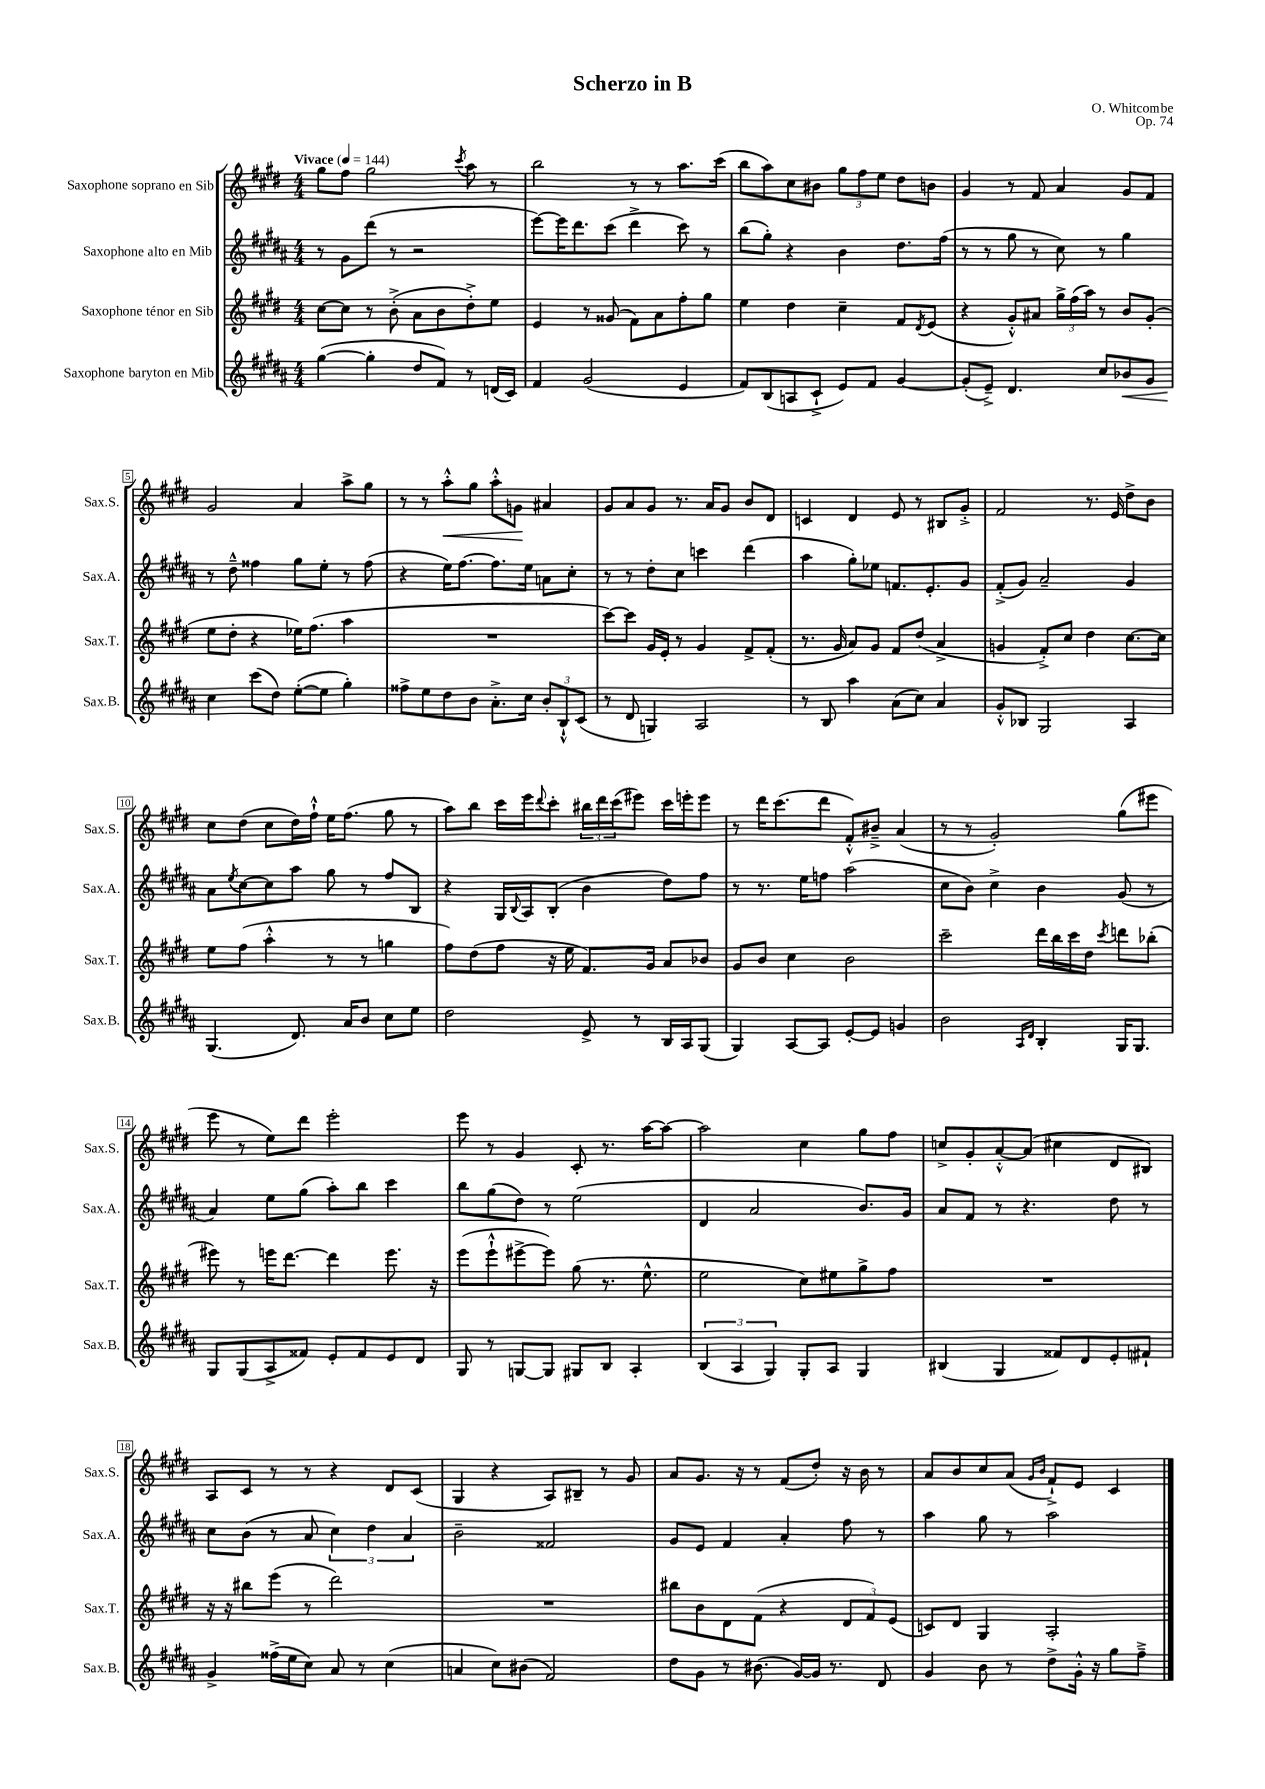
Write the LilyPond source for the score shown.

\header { title = "Scherzo in B" composer = "O. Whitcombe" opus = "Op. 74" }
<<
\new StaffGroup <<
\new Staff = "s0" \with { instrumentName = "Saxophone soprano en Sib" shortInstrumentName = "Sax.S." } {
    \clef treble \key e \major \numericTimeSignature \time 4/4 \tempo "Vivace" 4 = 144
    gis''8 fis''8 gis''2 \acciaccatura { cis'''8 } a''8 r8 |
    b''2 r8 r8 a''8. cis'''16( |
    b''8 a''8) cis''8 bis'8 \tuplet 3/2 { gis''8 fis''8 e''8 } dis''8 b'8 |
    gis'4 r8 fis'8 a'4 gis'8 fis'8 |
    gis'2 a'4 a''8-> gis''8 |
    r8 r8 a''8-.-^\< gis''8 a''8-.-^ g'8\! ais'4 |
    gis'8 a'8 gis'8 r8. a'16 gis'8 b'8 dis'8 |
    c'4 dis'4 e'8 r8 bis8 gis'8-.-> |
    fis'2 r8. e'16 dis''8-> b'8 |
    cis''8 dis''8( cis''8 dis''16) fis''16-!-^ e''16 fis''8.( gis''8 r8 |
    a''8) b''8 cis'''16 e'''16 \appoggiatura { dis'''8 } cis'''8-. \tuplet 3/2 { bis''16 dis'''16 cis'''16( } eis'''8) cis'''16 e'''16-. e'''8 |
    r8 dis'''16 cis'''8.( dis'''8 fis'8-.-^) bis'8---> a'4( |
    r8 r8 gis'2-.) gis''8( eis'''8 |
    e'''8 r8 e''8) dis'''8 e'''2-. |
    e'''8 r8 gis'4 cis'8-. r8. a''16~ a''8~ |
    a''2 cis''4 gis''8 fis''8 |
    c''8-> gis'8-. a'8~-.-^ a'8( cis''4 dis'8 bis8) |
    a8 cis'8 r8 r8 r4 dis'8 cis'8( |
    gis4 r4 a8) bis8-- r8 gis'8 |
    a'8 gis'8. r16 r8 fis'8( dis''8-.) r16 b'16 r8 |
    a'8 b'8 cis''8 a'8( \grace { gis'16 b'16 } fis'8-!->) e'8 cis'4 \bar "|." |
}
\new Staff = "s1" \with { instrumentName = "Saxophone alto en Mib" shortInstrumentName = "Sax.A." } {
    \clef treble \key b \major \numericTimeSignature \time 4/4
    r8 gis'8 dis'''8( r8 r2 |
    e'''8~) e'''16 dis'''8. cis'''8( dis'''4-> cis'''8) r8 |
    b''8( gis''8-.) r4 b'4 dis''8. fis''16( |
    r8 r8 gis''8 r8 cis''8) r8 gis''4 |
    r8 dis''8---^ fisis''4 gis''8 e''8-. r8 fisis''8( |
    r4 e''16) fis''8.~ fis''8. e''16 a'8 cis''8-. |
    r8 r8 dis''8-. cis''8 c'''4 dis'''4( |
    ais''4 gis''8-.) ees''8 f'8. e'8.-. gis'8 |
    fis'8-.->( gis'8) ais'2-- gis'4 |
    ais'8 \acciaccatura { e''8 } cis''8~ cis''8 ais''8 gis''8 r8 fis''8 b8 |
    r4 gis16 \appoggiatura { b8 } ais16 b8-.( b'4 dis''8) fis''8 |
    r8 r8. e''16 f''8 ais''2( |
    cis''8 b'8) cis''4-> b'4 gis'8( r8 |
    ais'4) e''8 gis''8( ais''8-.) b''8 cis'''4 |
    b''8 gis''8( dis''8) r8 e''2( |
    dis'4 ais'2 b'8.) gis'16 |
    ais'8 fis'8 r8 r4. dis''8 r8 |
    cis''8 b'8( r8 ais'8 \tuplet 3/2 { cis''4) dis''4 ais'4 } |
    b'2-- fisis'2 |
    gis'8 e'8 fis'4 ais'4-. fis''8 r8 |
    ais''4 gis''8 r8 ais''2 \bar "|." |
}
\new Staff = "s2" \with { instrumentName = "Saxophone ténor en Sib" shortInstrumentName = "Sax.T." } {
    \clef treble \key e \major \numericTimeSignature \time 4/4
    cis''8~ cis''8 r8 b'8-.->( a'8 b'8 dis''8-.->) e''8 |
    e'4 r8 gisis'8( fis'8) a'8 fis''8-. gis''8 |
    e''4 dis''4 cis''4-- fis'8 \acciaccatura { dis'8 } e'8( |
    r4 gis'8-.-^) ais'8 \tuplet 3/2 { gis''16-> fis''16( a''16) } r8 b'8 gis'8-.( |
    e''8 dis''8-. r4 ees''16) fis''8.( a''4 |
    R1 |
    cis'''8~) cis'''8 gis'16 e'16-. r8 gis'4 fis'8-> fis'8-.( |
    r8. gis'16 a'8) gis'8 fis'8 dis''8( a'4-> |
    g'4 fis'8-.->) cis''8 dis''4 cis''8.~ cis''16 |
    e''8 fis''8( a''4-.-^ r8 r8 g''4 |
    fis''8) dis''8( fis''8 r16 e''16 fis'8.) gis'16 a'8 bes'8 |
    gis'8 b'8 cis''4 b'2 |
    cis'''2-- dis'''16 b''16 cis'''16 dis''16 \acciaccatura { cis'''8 } d'''8 bes''8-.( |
    eis'''8) r8 e'''16 dis'''8.~ dis'''4 e'''8. r16 |
    e'''8( e'''8-!-^ eis'''8~-> eis'''8) gis''8( r8. e''8.-^ |
    e''2 cis''8) eis''8 gis''8-> fis''8 |
    R1 |
    r16 r16 bis''8 e'''8( r8 dis'''2) |
    R1 |
    bis''8 b'8 dis'8 fis'8( r4 \tuplet 3/2 { dis'8 fis'8) e'8( } |
    c'8) dis'8 gis4 a2-. \bar "|." |
}
\new Staff = "s3" \with { instrumentName = "Saxophone baryton en Mib" shortInstrumentName = "Sax.B." } {
    \clef treble \key b \major \numericTimeSignature \time 4/4
    gis''4~( gis''4-. dis''8 fis'8) r8 d'16( cis'16) |
    fis'4 gis'2( e'4 |
    fis'8) b8( a8 cis'8-!-> e'8) fis'8 gis'4~ |
    gis'8-.( e'8--->) dis'4. cis''8 bes'8\< gis'8 |
    cis''4\! cis'''8( dis''8) e''8~-.( e''8 gis''4-.) |
    fisis''8-> e''8 dis''8 b'8 ais'8.-.-> cis''16 \tuplet 3/2 { b'8-. b8-!-^ cis'8( } |
    r8 dis'8 g4) ais2 |
    r8 b8 ais''4 ais'8( cis''8) ais'4 |
    gis'8-.-^ bes8 gis2 ais4 |
    gis4.( dis'8.) ais'16 b'8 cis''8 e''8 |
    dis''2 e'8-> r8 b16 ais16 gis8( |
    gis4) ais8~ ais8 e'8~-. e'8 g'4 |
    b'2 \grace { ais16 dis'16 } b4-. gis16 gis8. |
    gis8 gis8( ais8-> fisis'8) e'8-. fisis'8 e'8 dis'8 |
    gis8 r8 g8~ g8 gis8 b8 ais4-. |
    \tuplet 3/2 { b4( ais4 gis4) } gis8-. ais8 gis4 |
    bis4( gis4 fisis'8) dis'8 e'8-. fis'8-! |
    gis'4-> fisis''16->( e''16 cis''8) ais'8 r8 cis''4( |
    a'4 cis''8) bis'8( fis'2) |
    dis''8 gis'8 r8 bis'8.( gis'16~) gis'16 r8. dis'8 |
    gis'4 b'8 r8 dis''8-> gis'16-.-^ r16 gis''8 fis''8---> \bar "|." |
}
>>
>>
\layout { \context { \Score \override BarNumber.stencil = #(make-stencil-boxer 0.1 0.3 ly:text-interface::print) } }
